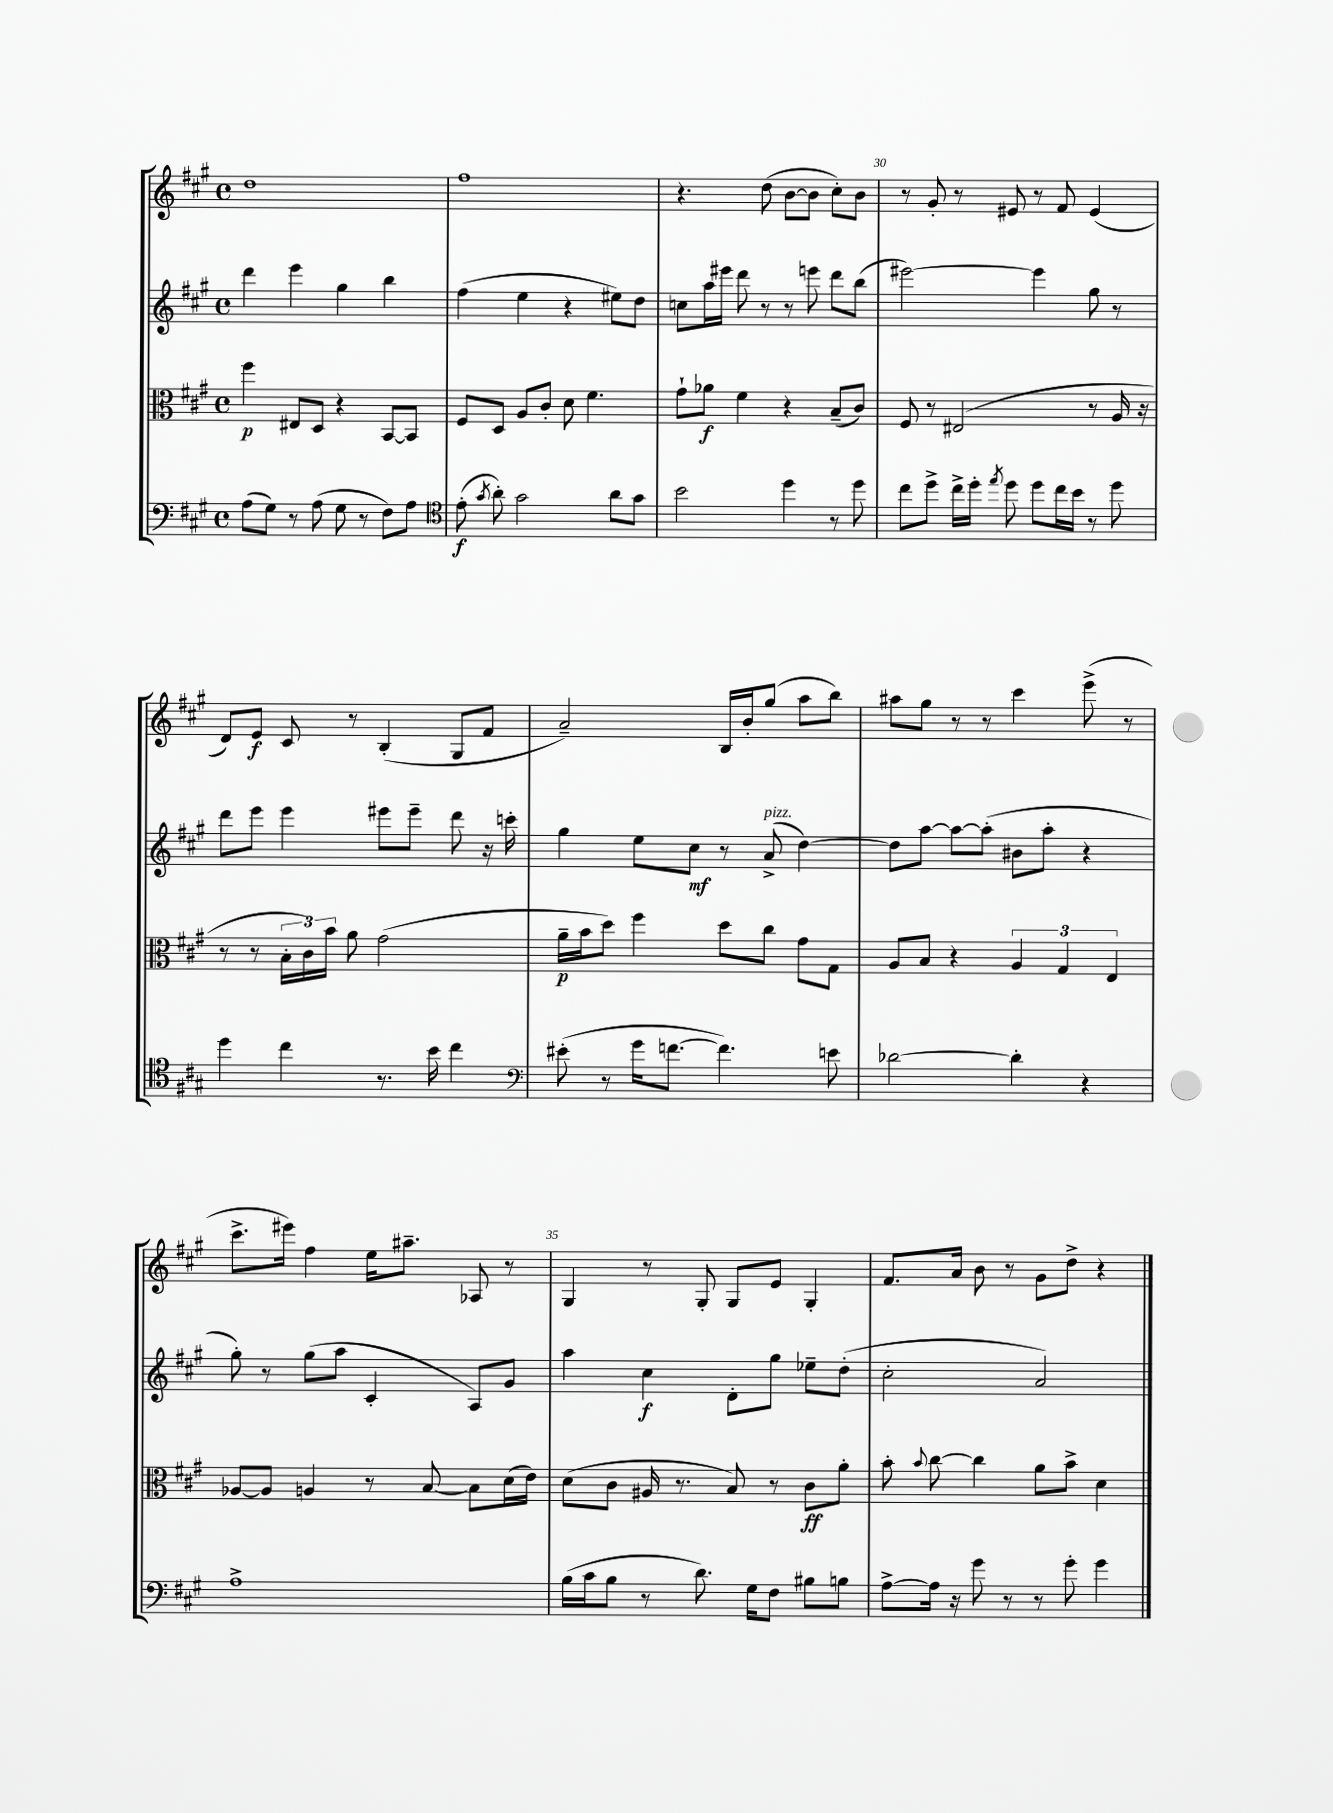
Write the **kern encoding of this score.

**kern	**dynam	**kern	**dynam	**kern	**dynam	**kern	**dynam
*part4	*part4	*part3	*part3	*part2	*part2	*part1	*part1
*staff4	*staff4	*staff3	*staff3	*staff2	*staff2	*staff1	*staff1
*clefF4	*	*clefC3	*	*clefG2	*	*clefG2	*
*k[f#c#g#]	*	*k[f#c#g#]	*	*k[f#c#g#]	*	*k[f#c#g#]	*
*M4/4	*	*M4/4	*	*M4/4	*	*M4/4	*
*met(c)	*	*met(c)	*	*met(c)	*	*met(c)	*
=27	=27	=27	=27	=27	=27	=27	=27
(8A\L	.	4ff#\	p	4ddd\	.	1dd	.
8G#\J)	.	.	.	.	.	.	.
8r	.	8E#X/L	.	4eee\	.	.	.
(8A\	.	8D/J	.	.	.	.	.
8G#\	.	4r	.	4gg#\	.	.	.
8r	.	.	.	.	.	.	.
8F#\L)	.	[8BB/L	.	4bb\	.	.	.
8A\J	.	8BB/J]	.	.	.	.	.
=28	=28	=28	=28	=28	=28	=28	=28
*clefC4	*	*	*	*	*	*	*
(8e'\	f	8F#/L	.	(4ff#\	.	1ff#	.
8qg#/	.	.	.	.	.	.	.
8a'\)	.	8D/J	.	.	.	.	.
2g#\	.	8A/L	.	4ee\	.	.	.
.	.	8c#'/J	.	.	.	.	.
.	.	8d\	.	4r	.	.	.
.	.	4.f#\	.	.	.	.	.
8a\L	.	.	.	8ee#X\L)	.	.	.
8g#\J	.	.	.	8dd\J	.	.	.
=29	=29	=29	=29	=29	=29	=29	=29
2b\	.	8g#`\L	.	8ccn\L	.	4.r	.
.	.	8a-X\J	f	16aa\L	.	.	.
.	.	.	.	16eee#X\JJ	.	.	.
.	.	4f#\	.	8ddd\	.	.	.
.	.	.	.	8r	.	(8dd\	.
4dd\	.	4r	.	8r	.	[8b\L	.
.	.	.	.	8eeen\	.	8b\J]	.
8r	.	(8B~/L	.	8ddd\L	.	8cc#'\L)	.
8dd\	.	8c#/J)	.	(8bb\J	.	8b\J	.
=30	=30	=30	=30	=30	=30	=30	=30
8cc#\L	.	8F#/	.	[2eee#X\)	.	8r	.
8dd^\J	.	8r	.	.	.	8g#'/	.
16cc#^\LL	.	(2E#X/	.	.	.	8r	.
16dd'\JJ	.	.	.	.	.	.	.
8qee/	.	.	.	.	.	.	.
8dd\	.	.	.	.	.	8e#X/	.
8dd\L	.	.	.	4eee#\]	.	8r	.
16cc#\L	.	.	.	.	.	8f#/	.
16b\JJ	.	.	.	.	.	.	.
8r	.	8r	.	8gg#\	.	(4e#/	.
8dd\	.	16A/	.	8r	.	.	.
.	.	16r	.	.	.	.	.
!!LO:LB:g=z
=31	=31	=31	=31	=31	=31	=31	=31
4dd\	.	8r	.	8ddd\L	.	8d/L)	.
.	.	8r	.	8eee\J	.	8e/J	f
4cc#\	.	24B'\LL	.	4eee\	.	8c#/	.
.	.	24c#\)	.	.	.	.	.
.	.	24b\JJ	.	.	.	.	.
.	.	8a\	.	.	.	8r	.
8.r	.	(2g#\	.	8eee#X\L	.	(4B'/	.
.	.	.	.	8eee#~\J	.	.	.
16b\	.	.	.	.	.	.	.
4cc#\	.	.	.	8ddd\	.	8G#/L	.
.	.	.	.	16r	.	8f#/J	.
.	.	.	.	16cccn'\	.	.	.
=32	=32	=32	=32	=32	=32	=32	=32
*clefF4	*	*	*	*	*	*	*
(8e#X'\	.	16a~\LL	p	4gg#\	.	2a~/)	.
.	.	16b\J	.	.	.	.	.
8r	.	8dd\J)	.	.	.	.	.
16g#\KL	.	4ff#\	.	8ee\L	.	.	.
[8.fn\J	.	.	.	.	.	.	.
.	.	.	.	8cc#\J	mf	.	.
4.f\])	.	8dd\L	.	8r	.	16B/LL	.
.	.	.	.	.	.	16b'/J	.
!	!	!	!	!LO:TX:a:i:t=pizz.	!	!	!
.	.	8cc#\J	.	(8a^/	.	(8gg#/J	.
.	.	8g#\L	.	[4dd\)	.	8aa\L	.
8en\	.	8G#\J	.	.	.	8bb\J)	.
=33	=33	=33	=33	=33	=33	=33	=33
[2d-X\	.	8A/L	.	8dd\L]	.	8aa#X\L	.
.	.	8B/J	.	[8aa\J	.	8gg#\J	.
.	.	4r	.	8aa\L_	.	8r	.
.	.	.	.	(8aa'\J]	.	8r	.
4d-'\]	.	6A/	.	8b#X\L	.	4ccc#\	.
.	.	.	.	8aa'\J	.	.	.
.	.	6G#/	.	.	.	.	.
4r	.	.	.	4r	.	(8eee^\	.
.	.	6E/	.	.	.	.	.
.	.	.	.	.	.	8r	.
!!LO:LB:g=z
=34	=34	=34	=34	=34	=34	=34	=34
1A^	.	[8A-X/L	.	8gg#'\)	.	8.ccc#^\L	.
.	.	8A-/J]	.	8r	.	.	.
.	.	.	.	.	.	16eee#X\Jk)	.
.	.	4An/	.	(8gg#\L	.	4ff#\	.
.	.	.	.	8aa\J	.	.	.
.	.	8r	.	4c#'/	.	16ee\KL	.
.	.	.	.	.	.	8.aa#X~\J	.
.	.	[8B/	.	.	.	.	.
.	.	8B\L]	.	8A/L)	.	8A-X/	.
.	.	(16d\L	.	8g#/J	.	8r	.
.	.	16e\JJ)	.	.	.	.	.
=35	=35	=35	=35	=35	=35	=35	=35
(16B\LL	.	(8d\L	.	4aa\	.	4G#/	.
16c#\J	.	.	.	.	.	.	.
8B\J	.	8c#\J	.	.	.	.	.
8r	.	16A#X/	.	4cc#\	f	8r	.
.	.	8.r	.	.	.	.	.
8.d\)	.	.	.	.	.	8G#'/	.
.	.	8B/)	.	8d'\L	.	8G#/L	.
16G#\KL	.	.	.	.	.	.	.
8F#\J	.	8r	.	8gg#\J	.	8e/J	.
8B#X\L	.	8c#\L	ff	8ee-X~\L	.	4G#'/	.
8Bn\J	.	8a'\J	.	(8dd'\J	.	.	.
=36	=36	=36	=36	=36	=36	=36	=36
[8A^\L	.	8b'\	.	2cc#'\	.	8.f#/L	.
.	.	8qqb/	.	.	.	.	.
16A\Jk]	.	[8cc#\	.	.	.	.	.
16r	.	.	.	.	.	16a/Jk	.
8g#\	.	4cc#\]	.	.	.	8b\	.
8r	.	.	.	.	.	8r	.
8r	.	8a\L	.	2a/)	.	8g#\L	.
8g#'\	.	8b^\J	.	.	.	8dd^\J	.
4g#\	.	4d\	.	.	.	4r	.
==	==	==	==	==	==	==	==
*-	*-	*-	*-	*-	*-	*-	*-
